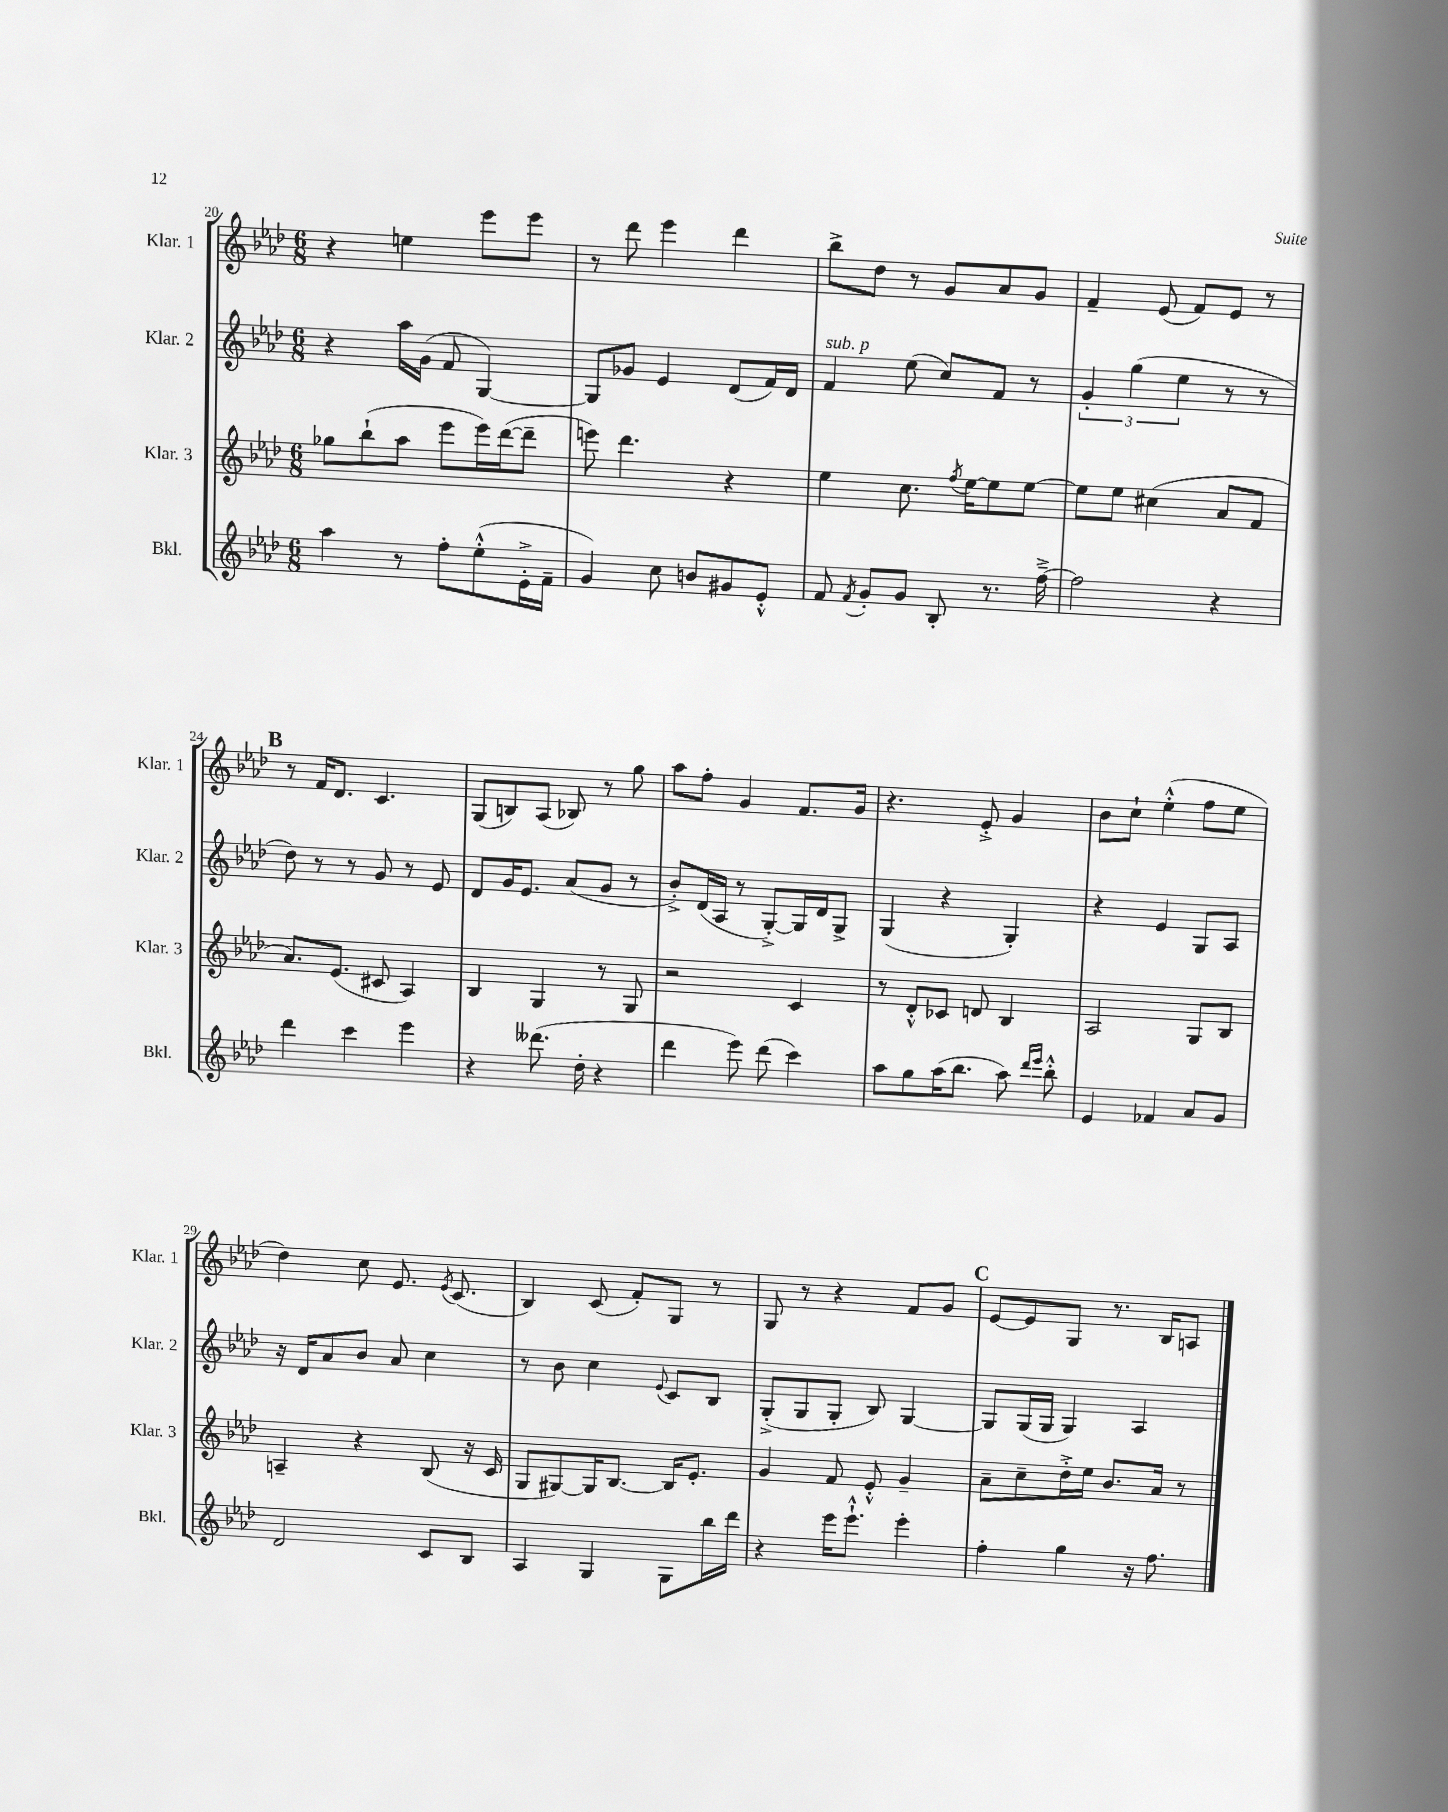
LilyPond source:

<<
\new StaffGroup <<
\new Staff = "s0" \with { instrumentName = "Klar. 1" shortInstrumentName = "Klar. 1" } {
    \clef treble \key aes \major \numericTimeSignature \time 6/8
    \autoBeamOff r4 e''4 ees'''8[ ees'''8] |
    r8 des'''8 ees'''4 des'''4 |
    bes''8[-> des''8] r8 g'8[ aes'8 g'8] |
    f'4-- ees'8( f'8[) ees'8] r8 |
    \mark \markup { \bold "B" } r8 f'16[ des'8.] c'4. |
    g8[( b8) aes8]( bes8) r8 g''8 |
    aes''8[ f''8]-. g'4 f'8.[ g'16] |
    r4. ees'8-.-> g'4 |
    bes'8[ c''8]-! ees''4-.-^( f''8[ ees''8] |
    des''4) c''8 ees'8. \acciaccatura { ees'8 } c'8.( |
    bes4) c'8( f'8[-.) g8] r8 |
    g8 r8 r4 f'8[ g'8] |
    \mark \markup { \bold "C" } ees'8[~ ees'8 g8] r8. bes16[ a8] \bar "|." |
}
\new Staff = "s1" \with { instrumentName = "Klar. 2" shortInstrumentName = "Klar. 2" } {
    \clef treble \key aes \major \numericTimeSignature \time 6/8
    \autoBeamOff r4 aes''16[ g'16]( f'8 g4~) |
    g8[ ges'8] ees'4 des'8[( f'16) des'16] |
    f'4^\markup { \italic "sub. p" } ees''8( c''8[) f'8] r8 |
    \tuplet 3/2 { g'4-. g''4( ees''4 } r8 r8 |
    \mark \markup { \bold "B" } des''8) r8 r8 g'8 r8 ees'8 |
    des'8[ g'16 ees'8.] aes'8[( g'8] r8 |
    bes'8[-.->) des'16( aes16] r8 g8[~-.->) g16 des'16 g8]-> |
    g4( r4 g4-.) |
    r4 ees'4 g8[ aes8] |
    r16 des'16[ aes'8 bes'8] aes'8 c''4 |
    r8 bes'8 c''4 \appoggiatura { ees'8 } c'8[ bes8] |
    g8[-.->( g8 g8]-. bes8) g4~ |
    \mark \markup { \bold "C" } g8[ g16( g16] g4) aes4 \bar "|." |
}
\new Staff = "s2" \with { instrumentName = "Klar. 3" shortInstrumentName = "Klar. 3" } {
    \clef treble \key aes \major \numericTimeSignature \time 6/8
    \autoBeamOff ges''8[ bes''8-!( aes''8] ees'''8[ ees'''16) des'''16~( des'''8]-- |
    e'''8) des'''4. r4 |
    ees''4 c''8. \acciaccatura { f''8 } ees''16[~ ees''8 ees''8]~ |
    ees''8[ ees''8] cis''4( aes'8[ f'8] |
    \mark \markup { \bold "B" } aes'8.[) ees'8.]( cis'8 aes4) |
    bes4 g4 r8 g8 |
    r2 c'4 |
    r8 des'8[-.-^ ces'8] d'8 bes4 |
    aes2 g8[ bes8] |
    a4-- r4 bes8( r16 c'16 |
    g8[ gis8~) gis16 bes8.]~ bes16[ ees'8.]-. |
    g'4 f'8 ees'8-.-^ g'4-- |
    \mark \markup { \bold "C" } aes'8[-- c''8-- des''16-.-> ees''16] bes'8.[ aes'16] r8 \bar "|." |
}
\new Staff = "s3" \with { instrumentName = "Bkl." shortInstrumentName = "Bkl." } {
    \clef treble \key aes \major \numericTimeSignature \time 6/8
    \autoBeamOff aes''4 r8 f''8[-. ees''8-.-^( ees'16-.-> f'16]-- |
    g'4) c''8 b'8[ gis'8 ees'8]-.-^ |
    f'8 \acciaccatura { f'8 } g'8[-. g'8] bes8-. r8. f''16~---> |
    f''2 r4 |
    \mark \markup { \bold "B" } des'''4 c'''4 ees'''4 |
    r4 deses'''8.( des''16-. r4 |
    des'''4 ees'''8) des'''8( c'''4) |
    aes''8[ g''8 aes''16( bes''8.] aes''8) \grace { des'''16[ ees'''16] } bes''8-.-^ |
    ees'4 fes'4 aes'8[ g'8] |
    des'2 c'8[ bes8] |
    aes4 g4 g8[ bes''16 des'''16] |
    r4 ees'''16[ ees'''8.]-!-^ ees'''4-. |
    \mark \markup { \bold "C" } f''4-. g''4 r16 f''8. \bar "|." |
}
>>
>>
\layout { \context { \Score currentBarNumber = #20 } }
